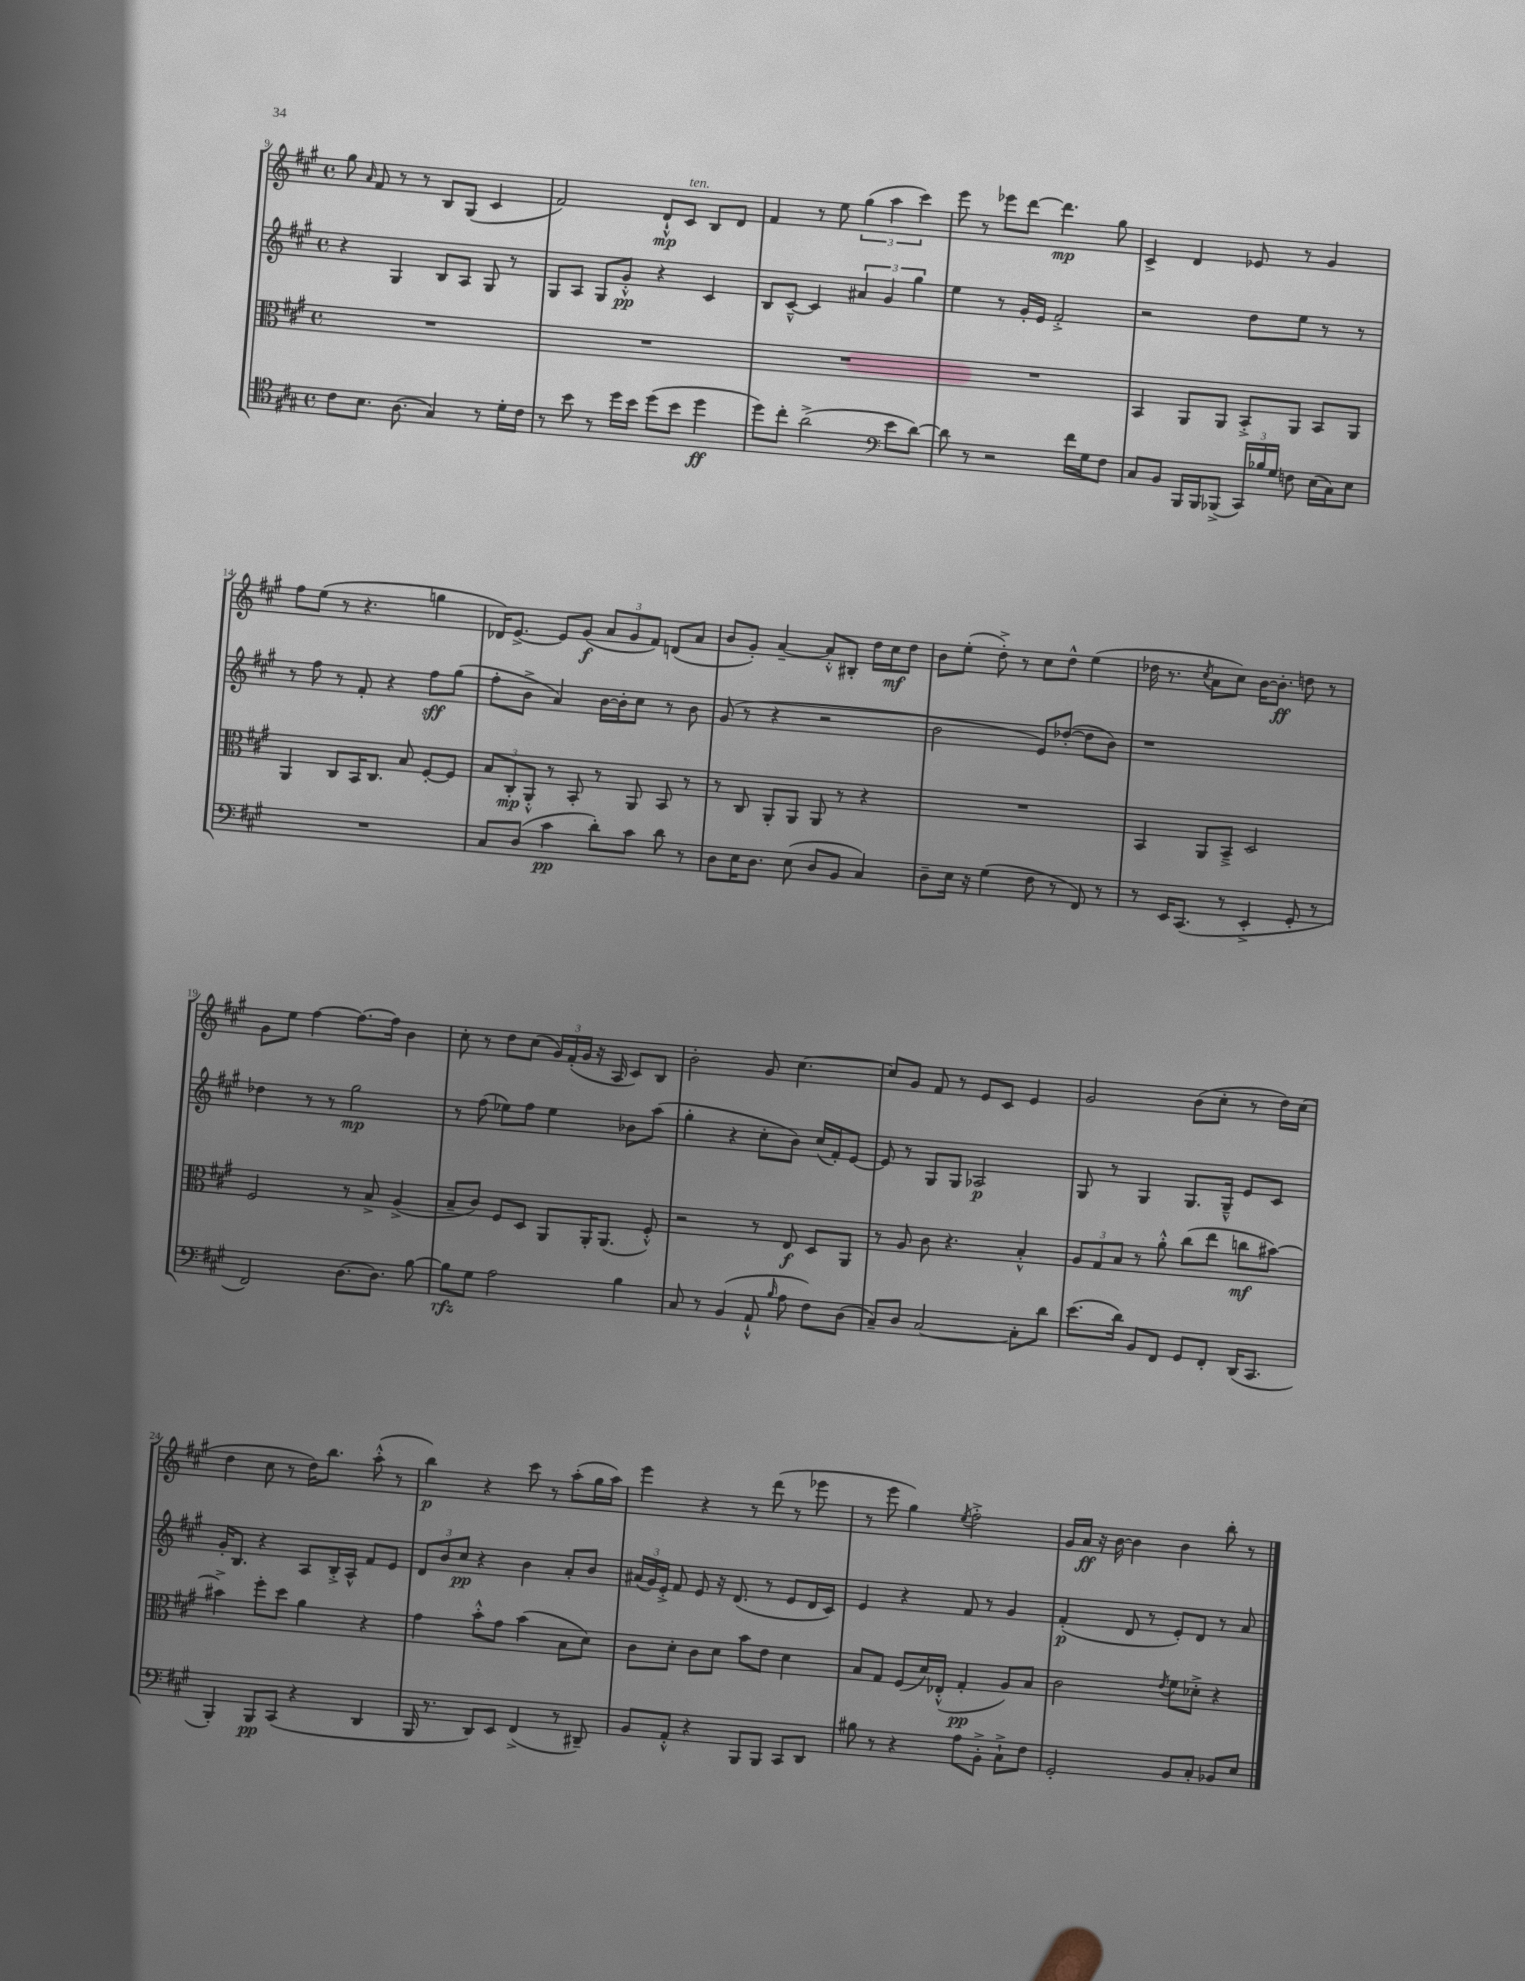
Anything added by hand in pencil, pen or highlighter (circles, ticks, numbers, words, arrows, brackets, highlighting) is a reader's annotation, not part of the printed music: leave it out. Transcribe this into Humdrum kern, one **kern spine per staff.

**kern	**kern	**kern	**kern
*staff4	*staff3	*staff2	*staff1
*clefC4	*clefC3	*clefG2	*clefG2
*k[f#c#g#]	*k[f#c#g#]	*k[f#c#g#]	*k[f#c#g#]
*M4/4	*M4/4	*M4/4	*M4/4
*met(c)	*met(c)	*met(c)	*met(c)
8c#	1r	4r	8gg#
.	.	.	16qqa
8.B	.	.	8f#
.	.	4G#	8r
(8.A	.	.	.
.	.	.	8r
4G#)	.	8B	8B
.	.	8A	(8G#
8r	.	8G#	4c#
16d'	.	8r	.
16c#	.	.	.
=	=	=	=
8r	1r	8G#	2f#)
8b	.	8A	.
8r	.	8G#	.
16dd	.	8g#'^^	.
16b	.	.	.
(8dd	.	4r	8d`^^
8b	.	.	8c#
4dd	.	4c#	8B
.	.	.	8d
=	=	=	=
8dd)	1r	8B	4f#
8cc#'	.	[8c#~^^	.
(2a^	.	4c#]	8r
.	.	.	8ee
.	.	6a#	(6gg#
.	.	6g#	6aa
*clefF4	*	*	*
8e	.	.	.
.	.	6gg#	6ccc#)
[8d)	.	.	.
=	=	=	=
8d]	1r	4ee	8eee
8r	.	.	8r
2r	.	8r	8eee-
.	.	16g#'	[8ddd
.	.	16e	.
.	.	2f#'^	4.ddd]
16f#	.	.	.
16G#	.	.	.
8F#	.	.	8gg#
=	=	=	=
8C#	4BB	2r	4c#^
8BB	.	.	.
16BBB	8AA	.	4d
16BBB	.	.	.
(8BBB-^	8AA	.	.
24CC#)	8BB'^	8dd	8e-
24B-	.	.	.
24G#	.	.	.
8F	8AA	8ee	8r
(16E	8BB	8r	4g#
16C#)	.	.	.
8E	8AA	8r	.
=	=	=	=
1r	4AA	8r	8ff#
.	.	8ff#	(8ee
.	8C#	8r	8r
.	16BB	8f#'	4.r
.	8.C#	.	.
.	.	4r	.
.	8B	.	.
.	[8F#'	8ff#	4gg
.	8F#]	(8gg#	.
=	=	=	=
8C#	12B	8ff#'	16d-)
.	.	.	[8.e^
.	12C#'	.	.
(8D	.	8b^	.
.	12AA'^^	.	.
4c#	8r	4a)	8e]
.	8BB'	.	(8g#
8d')	8r	[16b	12a
.	.	16b']	.
.	.	.	12g#
8c#	8AA	8cc#	.
.	.	.	12f#)
8d	8BB	8r	(8d
8r	8r	8b	8a
=	=	=	=
8D	8r	(8g#	8b
16E	8C#	8r	8g#')
8.D	.	.	.
.	8AA'	4r	[4a~
(8E	8AA	.	.
8D	8AA	2r	8a'^^]
8BB	8r	.	8B#'
4C#)	4r	.	16dd
.	.	.	16cc#
.	.	.	8dd
=	=	=	=
8D~	1r	2b	8b
16E	.	.	(8ee'
16r	.	.	.
(4G#	.	.	8dd'^)
.	.	.	8r
8F#	.	8e)	8cc#
8r	.	([8dd-'	8dd^^
8FF#)	.	8dd-]	(4ee
8r	.	8b)	.
=	=	=	=
8r	4BB	1r	16dd-
.	.	.	8.r
16EE	.	.	.
(8.CC#	.	.	.
.	.	.	8qcc#
.	8AA	.	8a
8r	8BB~^	.	8cc#)
4EE'^	2D	.	[16b
.	.	.	8.b']
8GG#'	.	.	8dd
8r	.	.	8r
=	=	=	=
2FF#)	2F#	4dd-	8g#
.	.	.	8ee
.	.	8r	[4ff#
.	.	8r	.
[8.D	8r	2gg#	8.ff#_
.	8B^	.	.
8.D]	.	.	16ff#]
.	(4A^	.	4b
[8B	.	.	.
=	=	=	=
8B]	8B~	8r	8cc#'
8G#	8c#)	(8ff#	8r
2A	8F#	8ee-)	8dd
.	8D	8ff#	(8cc#
.	8AA	4ee-	24g#)
.	.	.	(24f#'
.	.	.	24g#
.	16AA'	.	16r
.	(8.AA	.	16A
4B	.	8b-	8c#)
.	8F#'^^)	(8aa	8B
=	=	=	=
8C#	2r	4gg#'	2b'
8r	.	.	.
(4BB	.	4r	.
8AA`^^	8r	8cc#'	8g#
16qqB	.	.	.
8A	8E	8b)	[4.cc#
8F#)	8D	(16cc#	.
.	.	16f#')	.
(8D	8AA	[8e	.
=	=	=	=
8C#~)	8r	8e]	8cc#]
8D	8A	8r	8g#
[2C#	8c#	8G#	8f#
.	4.r	8G#	8r
.	.	2A-	8e
.	.	.	8c#
8C#']	4B'^^	.	4e
8d	.	.	.
=	=	=	=
(8.e	12A	8G#	2g#
.	12G#	.	.
.	.	8r	.
.	12B	.	.
16d)	.	.	.
8BB	8r	4G#	.
8FF#	8a'^^	.	.
8GG#	(8cc#	8.G#	(8b
8FF#'	8ee	.	8cc#'
.	.	16G#~^^	.
(16DD	8cc	8e	8r
8.CC#	.	.	.
.	[8b#)	8c#	16dd)
.	.	.	(16cc#
=	=	=	=
4BBB')	4b#^]	16g#'	4dd
.	.	8.B	.
8BBB	8ff#'	4r	8cc#
(8CC#	8dd	.	8r
4r	4a	8A	16dd)
.	.	.	8.bb
.	.	16B'^	.
.	.	16A^^	.
4DD	4r	8f#	(8aa'^^
.	.	8e	8r
=	=	=	=
16BBB	4g#	12d	4bb)
8.r	.	.	.
.	.	12b	.
.	.	12cc#	.
8DD)	8b'^^	4r	4r
8EE	8g#	.	.
(4FF#^	(4b	4b	8ccc#
.	.	.	8r
8r	8B	8a'	(8aa'
8DD#~)	8d)	8b	16gg#
.	.	.	16aa)
=	=	=	=
8BB	8c#	(24a#	4eee
.	.	24g#)	.
.	.	24e'^	.
8AA'^^	8d'	8f#	.
4r	8c#	8e	4r
.	8d	16r	.
.	.	(8.d	.
8BBB	8b	.	8r
8BBB	8e	8r	(8ddd
8CC#	4d	8e	8r
8DD	.	16d	8eee-
.	.	16c#)	.
=	=	=	=
8B#	8B	4e	8r
8r	8G#	.	8eee
4r	(8F#	4r	4gg#)
.	16d)	.	.
.	(16E-'^^	.	.
.	.	.	8qee
8A	4G#'	8f#	2ff#'^
8BB'^	.	8r	.
8C#`^	8A)	4g#	.
8F#	8B	.	.
=	=	=	=
2GG#'	2c#	(4f#'	16g#
.	.	.	16a
.	.	.	16r
.	.	.	[16b
.	.	8d	4b]
.	.	8r	.
.	8qe	.	.
8BB	8f#	8e')	4b
8C#'	8d-'^	8d	.
8BB-	4r	8r	8bb'
8E	.	8a	8r
==	==	==	==
*-	*-	*-	*-
